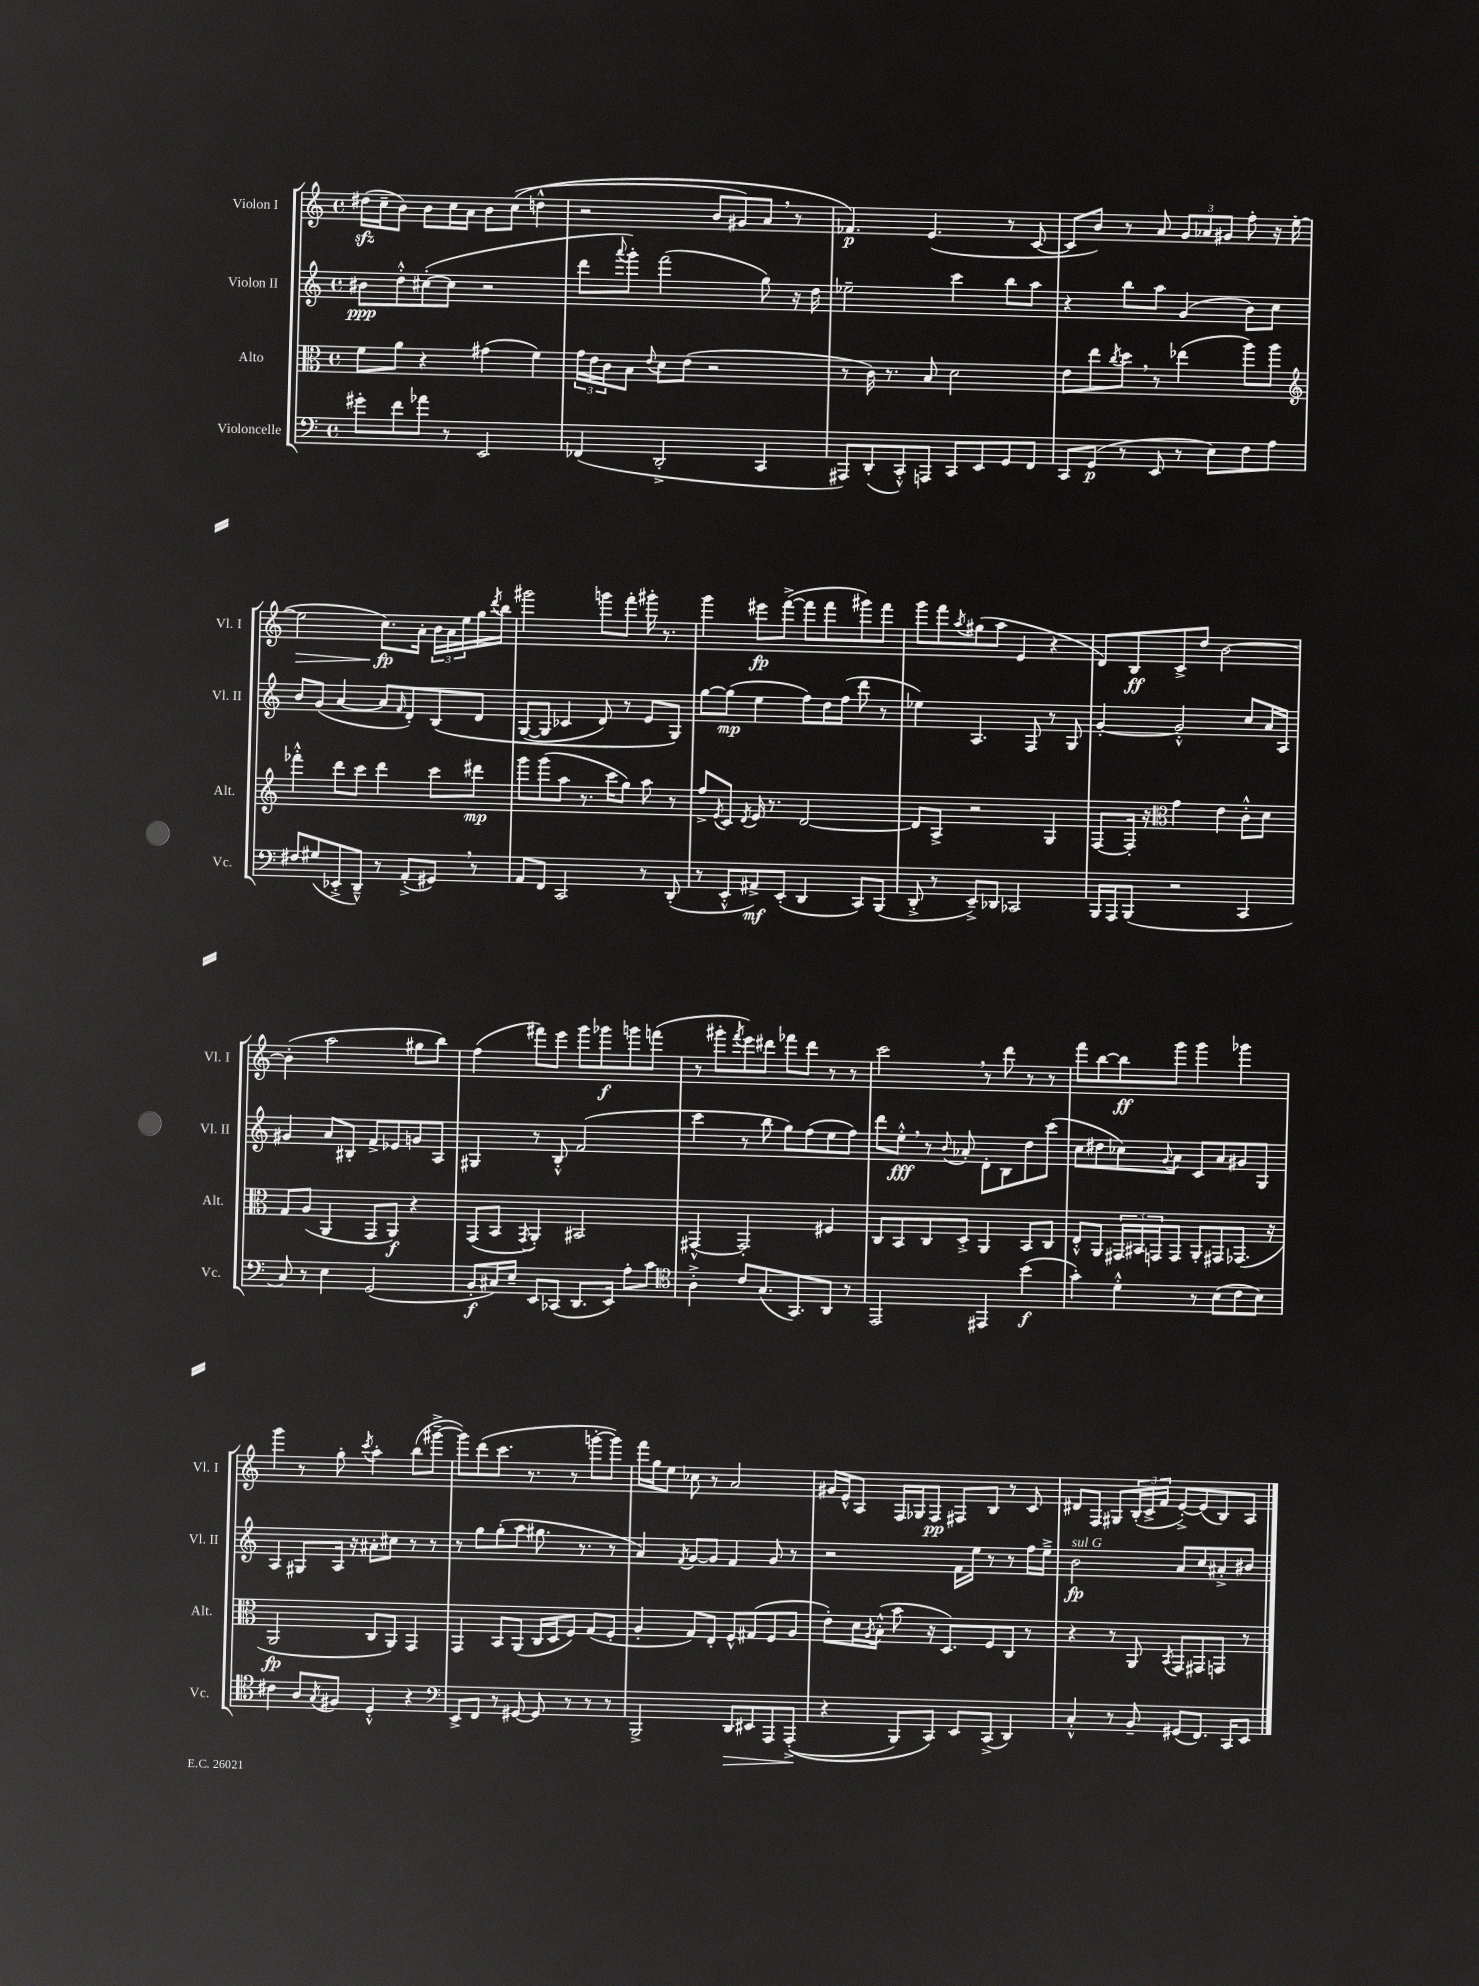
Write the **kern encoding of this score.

**kern	**kern	**kern	**kern
*staff4	*staff3	*staff2	*staff1
*clefF4	*clefC3	*clefG2	*clefG2
*k[]	*k[]	*k[]	*k[]
*M4/4	*M4/4	*M4/4	*M4/4
*met(c)	*met(c)	*met(c)	*met(c)
8g#'	8f	8b#	(16dd#
.	.	.	16cc~
8f	8a	8dd'^^	8b)
8a-	4r	([8cc#'	8b
8r	.	8cc#]	16cc
.	.	.	16a
2EE	(4g#	2r	8b
.	.	.	&((8cc
.	4f)	.	4dd^^
=	=	=	=
(4FF-	24g	8ddd	2r
.	24e	.	.
.	24c	.	.
.	.	8qqaaa	.
.	8B	8ggg')	.
.	8qqe	.	.
2DD'^	8d	(2fff	.
.	(8e	.	.
.	2r	.	8b
.	.	.	8g#)
4CC	.	8gg)	8a
.	.	16r	8r
.	.	16dd	.
=	=	=	=
8AAA#)	8r	2ee-~	4.f-&)
(8DD'	16c)	.	.
.	8.r	.	.
8CC'^^)	.	.	.
8AAA	8B	.	(4.e
8CC	2d	4ccc	.
8EE	.	.	.
8GG	.	8bb	8r
8FF	.	8aa	[8c
=	=	=	=
8CC	8e	4r	8c]
(8GG	8ee	.	8b)
.	8qcc	.	.
8r	8dd	8bb	8r
8EE	8r	8aa	8a
8r	(4ee-	(4g	12g
.	.	.	12a-
8E)	.	.	.
.	.	.	12g#
8F	8aa)	8b)	8ff'
8A	8aa	8cc	16r
.	.	.	([16ee
=	=	=	=
*	*clefG2	*	*
8F#	4fff-'^^	8b	2ee]
(8G#	.	(8g	.
8EE-'^	8ddd	[4a	.
8DD~^^)	8ccc	.	.
8r	4ddd	8a]	8.cc)
.	.	16qqf	.
(8AA'^	.	8d')	.
.	.	.	16a'
8GG#)	8ccc	&(8B	24b
.	.	.	24a
.	.	.	24ee
8r	8ddd#	8d	16gg
.	.	.	8qddd
.	.	.	16bb
=	=	=	=
8AA	8ggg	([8G	2ggg#
8FF	(8ggg	8G]	.
2CC	8aa	4c-	.
.	8.r	.	.
.	.	8d)	8ggg
.	16ccc	.	.
.	8gg)	8r	8fff'
8r	8aa	8e	16ggg#'
.	.	.	8.r
(8DD'	8r	8G&)	.
=	=	=	=
8r	8ff^	[8gg	4ggg
.	8qe	.	.
8EE'^^	8c	(8gg]	.
.	8qd	.	.
8AA#^)	16e	4ee	8eee#
.	8.r	.	.
(8EE'	.	.	([8fff^
4DD	[2d	8ff)	8fff]
.	.	16dd	8fff
.	.	(16ff	.
8CC)	.	8ddd	8ggg#)
(8BBB	.	8r	8fff
=	=	=	=
8DD'^	8d]	4ee-)	8ggg
8r	8A^	.	8fff
.	.	.	8qaa
8EE~^)	2r	4.A	(8gg#
8DD-	.	.	8aa
2CC-	.	.	4e
.	.	8F	.
.	4G	8r	4r
.	.	8G	.
=	=	=	=
16BBB	[8F	[4g'	8d)
16AAA	.	.	.
(8BBB	16F']	.	8B
.	16r	.	.
*	*clefC3	*	*
2r	4g	2g'^^]	8c^
.	.	.	8dd
.	4e	.	[2b
4CC	8c'^^	8cc	.
.	8d	16a	.
.	.	16A	.
=	=	=	=
8C)	8G	4g#	(4b']
8r	(8A	.	.
4E	4AA	8a	2aa
.	.	8B#'	.
(2GG	8GG	8f^	.
.	8AA)	8e-	.
.	4r	8g	8gg#
.	.	8A	8bb)
=	=	=	=
8BB'	(8GG	4G#	(4ff
16C#)	8BB	.	.
16E~	.	.	.
.	8qGG	.	.
8EE	4AA')	8r	8fff#)
(8CC-	.	8B'^^	8eee
8.DD	2BB#	(2f	8ggg
.	.	.	8ggg-
16EE)	.	.	.
8A'	.	.	8ggg
8c	.	.	(8fff
=	=	=	=
*clefC4	*	*	*
4A'^	[4GG#^^	4ccc	8r
.	.	.	8ggg#'
.	.	.	8qfff
8c	2GG#']	8r	8eee)
(8.G	.	8bb	8ddd#
.	.	8gg)	8fff-
8.GG)	.	.	.
.	.	(8ff	8ddd#
8AA	4F#	8ee	8r
8r	.	8ff)	8r
=	=	=	=
2EE	8C	8ddd	2ccc
.	8BB	8ee'^^	.
.	8C	8r	.
.	.	8qqb	.
.	8D'^	8a-'	.
4EE#	4AA	8d'	8r
.	.	8B	8ddd
(4b	8BB	8dd	8r
.	8C	(8ccc	8r
=	=	=	=
4g')	8E'^^	8cc	8fff
.	8AA	8dd#	[8bb
4d'^^	24GG#	8cc-)	8bb]
.	24BB#	.	.
.	24GG	.	.
.	.	8qqg	.
.	8GG	8a	8ggg
8r	8AA'	8c	4ggg
(8B	8GG#	8a	.
8c	(8.GG-	8g#	4ggg-
8B)	.	8G	.
.	16r	.	.
=	=	=	=
4c#	2AA	4A	4ggg
8A	.	8G#	8r
8qG	.	.	.
8F#	.	16A	8gg'
.	.	16r	.
.	.	.	8qccc
4D'^^	8C	8a#'	4aa'
.	8AA)	8cc#	.
4r	4GG	8r	(8bb
.	.	8r	[8ggg#~^
=	=	=	=
*clefF4	*	*	*
8EE^	4GG	8r	8ggg#])
8FF	.	8gg	(8ddd
8r	8BB	(8gg'	8.ccc
[8GG#	(8AA	8aa	.
.	.	.	8.r
8GG#]	16C	8.gg#	.
.	16D	.	.
8r	8F)	.	8r
.	.	8.r	.
8r	(8G	.	[8ggg'
8r	8F'	8r	8ggg])
=	=	=	=
2BBB^	4A'	4a)	16fff
.	.	.	16gg
.	.	.	8ee
.	.	8qf	.
.	8G)	[8g	8cc-
.	8E'	8g]	8r
8DD	8F^^	4f	2a
8EE#	(8G#	.	.
8AAA	8F	8g	.
&((8AAA'^	8A	8r	.
=	=	=	=
4r	8e')	2r	16g#
.	.	.	16e^^
.	16d	.	8A
.	8qA	.	.
.	(16B'^^	.	.
8BBB)	8b	.	16F
.	.	.	16G-
8CC&)	16r	.	8F
.	8.D)	.	.
8EE	.	16f	8F#
.	.	16ee	.
(8CC^	8F	8r	8B
4DD)	8C	8r	8r
.	8r	16ff	8c
.	.	16ee~^	.
=	=	=	=
4C'^^	4r	2b	8d#
.	.	.	8F
8r	8r	.	8G#
8BB~	8AA	.	(24B'
.	.	.	24c^
.	.	.	24f
.	8qBB	.	.
(8GG#	8GG	8a	[8e'^)
8.FF)	8GG#	8cc	(8e]
.	8GG	8a#'^	8B)
16CC	.	.	.
8EE	8r	8b#	8A
==	==	==	==
*-	*-	*-	*-
